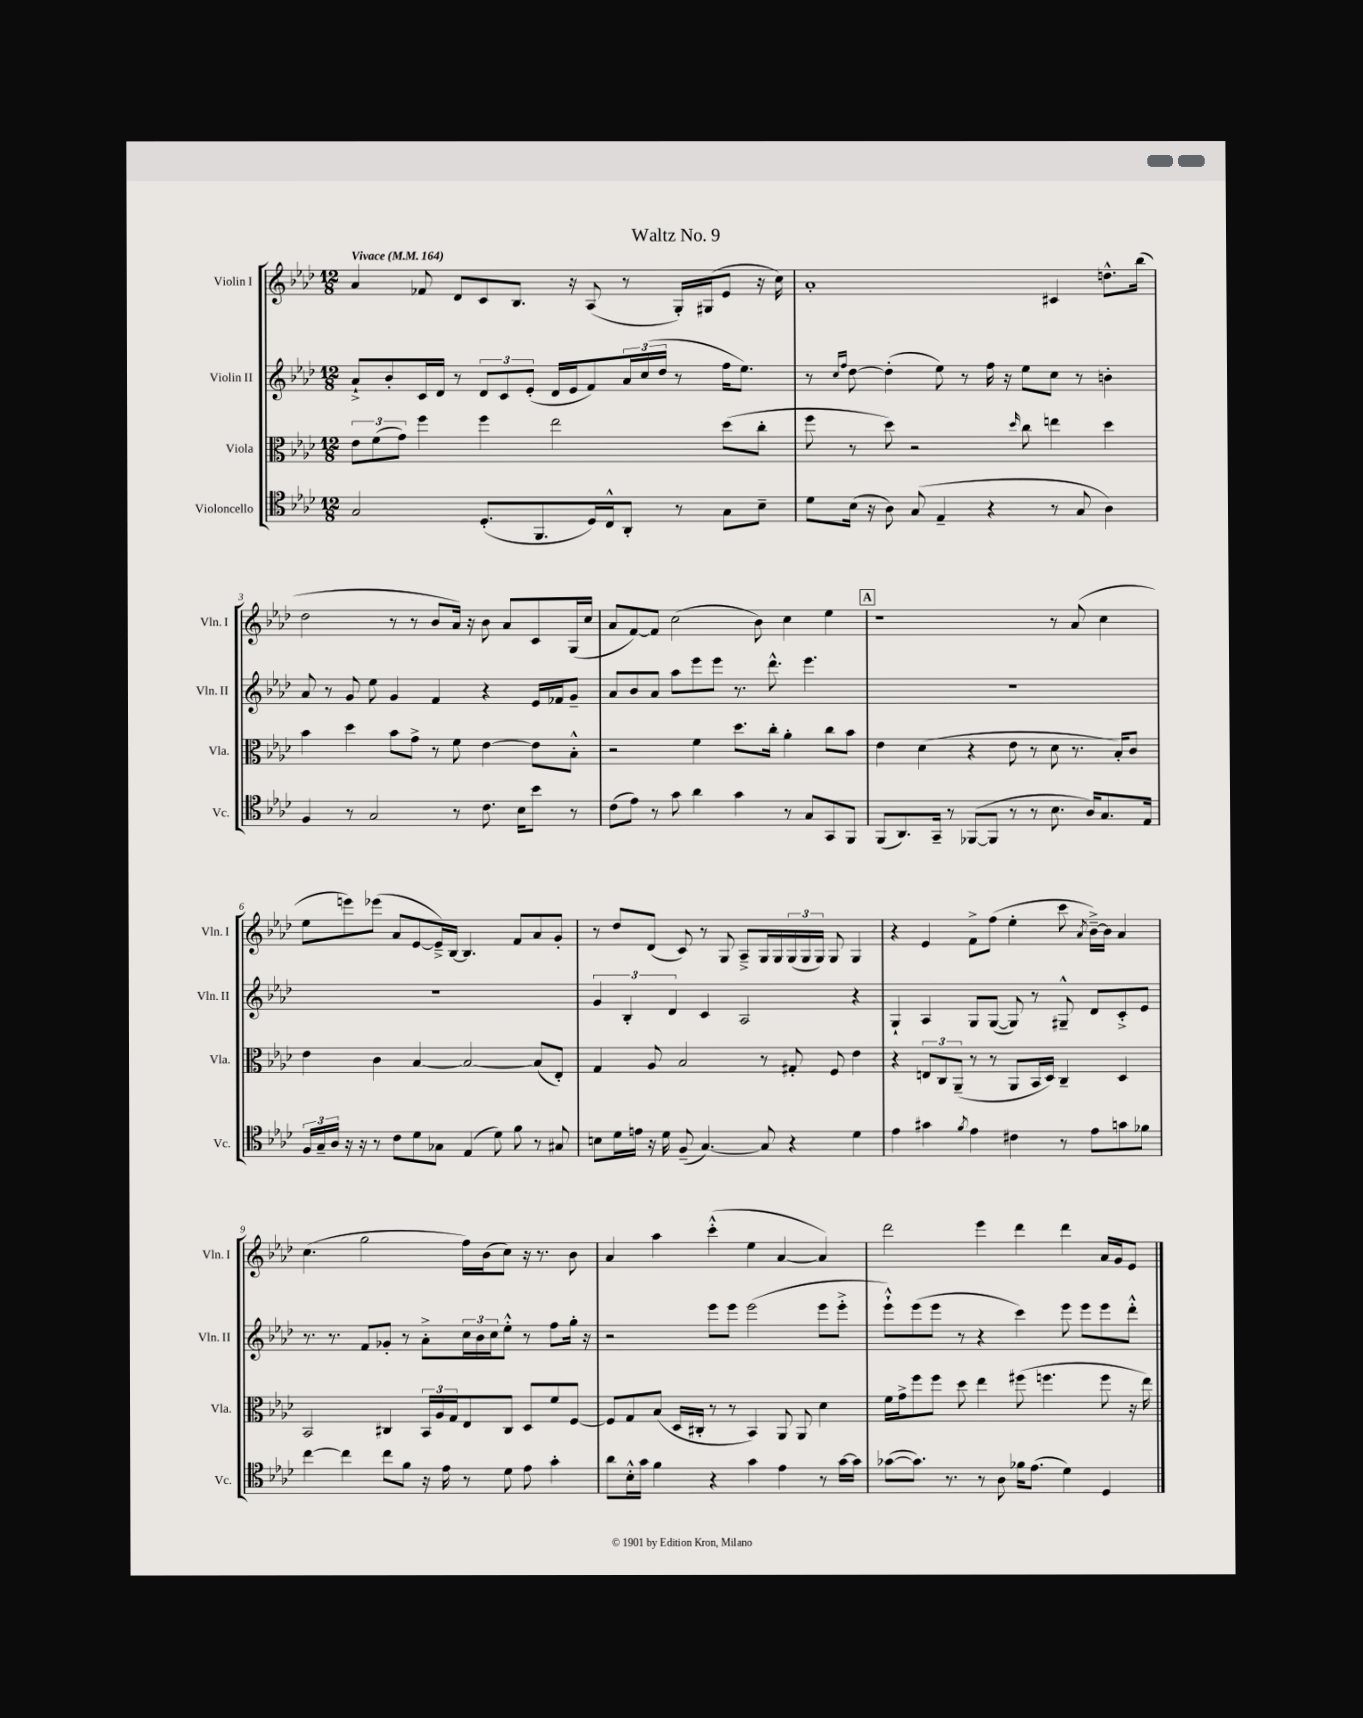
\header { title = "Waltz No. 9" }
<<
\new StaffGroup <<
\new Staff = "s0" \with { instrumentName = "Violin I" shortInstrumentName = "Vln. I" } {
    \clef treble \key aes \major \numericTimeSignature \time 12/8 \tempo "Vivace" 4 = 164
    aes'4 fes'8 des'8 c'8 bes8. r16 aes8( r8 g16-.) gis16( ees'8 r16 c''16) |
    aes'1-. cis'4 d''8.-^ bes''16( |
    des''2 r8 r8 bes'8 aes'16) r16 bes'8 aes'8 c'8 g16( c''16 |
    aes'8 f'8~) f'8 c''2( bes'8) c''4 ees''4 |
    \mark \markup { \box "A" } r1 r8 aes'8( c''4 |
    ees''8 e'''8) ees'''8( aes'8 ees'8~ ees'16--->) bes16~ bes4. f'8 aes'8 g'8-. |
    r8 des''8 des'8( c'8) r8 g8 aes8---> g16 g16 \tuplet 3/2 { g16( g16 g16) } g8 g4 |
    r4 ees'4 f'8-> f''8( ees''4-. c'''8 \acciaccatura { aes'8 } bes'16~--->) bes'16 aes'4 |
    c''4.( g''2 f''16) bes'16( c''8) r16 r8. bes'8 |
    aes'4 aes''4 c'''4-.-^( ees''4 aes'4~ aes'4) |
    des'''2 ees'''4 des'''4 des'''4 aes'16 g'16 ees'8 \bar "|." |
}
\new Staff = "s1" \with { instrumentName = "Violin II" shortInstrumentName = "Vln. II" } {
    \clef treble \key aes \major \numericTimeSignature \time 12/8
    aes'8-!-> bes'8-. c'16 des'16 r8 \tuplet 3/2 { des'8 c'8 ees'8-.( } des'16 ees'16 f'8) \tuplet 3/2 { aes'16 c''16( des''16 } r8 f''16 ees''8.) |
    r8 \grace { c''16 f''16 } des''8~ des''4-.( ees''8) r8 f''16 r16 ees''8 c''8 r8 b'4-. |
    aes'8 r8 g'8 ees''8 g'4 f'4 r4 ees'16 fes'16 g'8-- |
    aes'8 bes'8 aes'8 aes''8 ees'''8 ees'''8 r8. des'''8.-^ ees'''4. |
    \mark \markup { \box "A" } R1. |
    R1. |
    \tuplet 3/2 { g'4 bes4-. des'4 } c'4 aes2 r4 |
    g4-! aes4 g8 g8~( g8) r8 gis8---^ des'8 c'8-.-> ees'8 |
    r8. r8. f'8 ges'8-. r8 aes'8-.-> \tuplet 3/2 { c''16 bes'16 c''16 } ees''8-.-^ r8 f''8 g''16-. r16 |
    r2 ees'''8 ees'''8 ees'''2( ees'''8 ees'''8-.-> |
    ees'''8-!-^) ees'''8( ees'''8 r8 r4 c'''4) ees'''8 ees'''8 ees'''8 des'''8-.-^ \bar "|." |
}
\new Staff = "s2" \with { instrumentName = "Viola" shortInstrumentName = "Vla." } {
    \clef alto \key aes \major \numericTimeSignature \time 12/8
    \tuplet 3/2 { ees'8 f'8( g'8) } f''4 f''4 ees''2 des''8( c''8-. |
    f''8 r8 des''8) r2 \grace { des''16 } c''8 e''4 des''4 |
    bes'4 des''4 bes'8 g'8-> r8 f'8 ees'4~ ees'8 bes8-.-^ |
    r2 f'4 des''8. c''16-. aes'4-. c''8 bes'8 |
    \mark \markup { \box "A" } ees'4 des'4( r4 ees'8 r8 des'8 r8. bes16-.) c'8 |
    ees'4 c'4 bes4~ bes2~ bes8( ees8-.) |
    g4 aes8 bes2 r8 gis8-. f8 ees'4 |
    r4 \tuplet 3/2 { e8 c8 aes,8--( } r8 r8 aes,8 bes,16 des16) c4-- des4 |
    bes,2 cis4 \tuplet 3/2 { bes,16 aes16 g16 } ees8 cis8 des8 f'8 f8~ |
    f8 g8 bes8( des16 cis16-. r8 r8 bes,4) aes,8 aes,8 des'4 |
    f'16 g'16-> f''8 f''8 des''8 ees''4 fis''8( f''4. f''8 r16 ees''16) \bar "|." |
}
\new Staff = "s3" \with { instrumentName = "Violoncello" shortInstrumentName = "Vc." } {
    \clef tenor \key aes \major \numericTimeSignature \time 12/8
    g2 des8.-.( f,8. des16) c16-^ aes,8-. r8 g8 bes8-- |
    des'8 bes16( r16 aes8) g8( ees4-- r4 r8 g8 aes4) |
    f4 r8 g2 r8 c'8. bes16 bes'8 r8 |
    c'8( ees'8) r8 g'8 aes'4 g'4 r8 g8 g,8 f,8 |
    \mark \markup { \box "A" } f,8( aes,8.) g,16-- r8 fes,8~( fes,8 r8 r8 bes8. aes16) g8. ees16 |
    \tuplet 3/2 { f16 g16-- aes16 } r16 r16 r8 c'8 des'8 ges8 ees4( des'8) f'8 r8 gis8 |
    b8 des'16 e'16 r16 des'16 f8--( g4.~) g8 r4 des'4 |
    ees'4 gis'4 \acciaccatura { f'8 } ees'4 cis'4 r8 ees'8 g'8 fes'8 |
    c''4~ c''4 c''8 f'8 r16 ees'16 r8 des'8 ees'8 g'4-. |
    aes'8 bes16-.-^ g'16 f'4 r4 g'4 ees'4 r8 g'16~ g'16 |
    ges'8~( ges'8.) r8. r8 aes8 fes'16 ees'8.( des'4) des4 \bar "|." |
}
>>
>>
